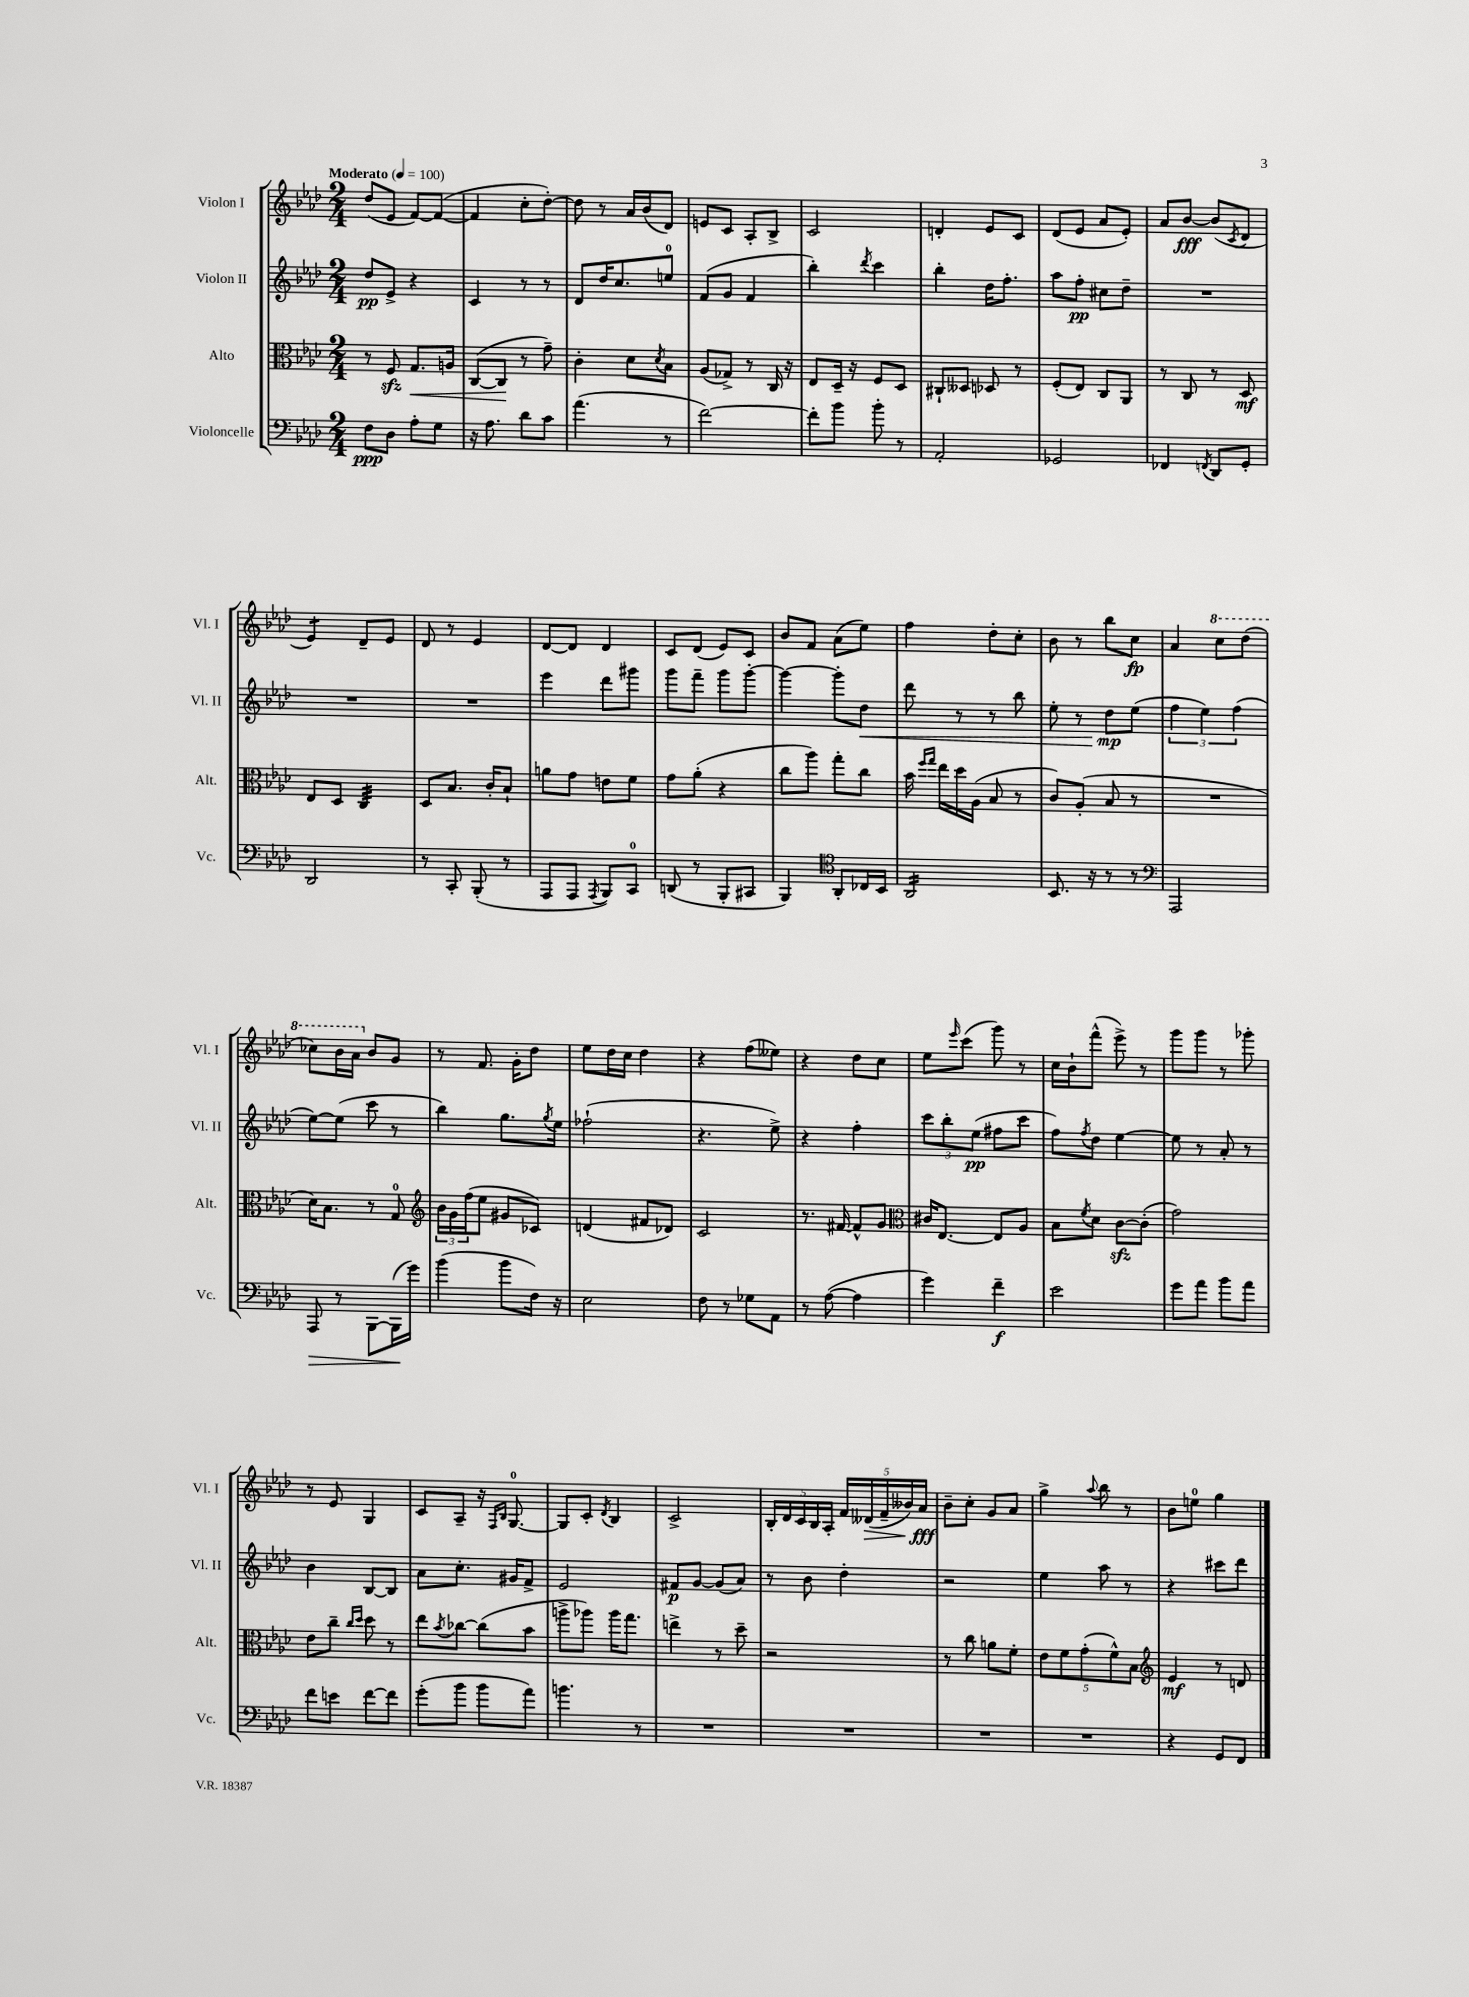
<<
\new StaffGroup <<
\new Staff = "s0" \with { instrumentName = "Violon I" shortInstrumentName = "Vl. I" } {
    \clef treble \key aes \major \numericTimeSignature \time 2/4 \tempo "Moderato" 4 = 100
    des''8( ees'8 f'8~) f'8~( |
    f'4 c''8-. des''8~-.) |
    des''8 r8 aes'16 bes'16( des'8) |
    e'8 c'8 aes8-. bes8-> |
    c'2 |
    d'4-. ees'8 c'8 |
    des'8( ees'8 aes'8 ees'8-.) |
    aes'8 bes'8~\fff bes'8( \acciaccatura { c'8 } des'8 |
    ees'4:8) des'8-- ees'8 |
    des'8 r8 ees'4 |
    des'8~ des'8 des'4 |
    c'8 des'8( ees'8) c'8 |
    bes'8 f'8 aes'8( ees''8) |
    f''4 des''8-. c''8-. |
    bes'8 r8 bes''8 c''8\fp |
    aes'4 \ottava #1 c'''8 des'''8( |
    ces'''8) bes''16 aes''16 \ottava #0 bes'8 g'8 |
    r8 f'8. g'16-. des''8 |
    ees''8 des''16 c''16 des''4 |
    r4 f''8( eeses''8) |
    r4 des''8 c''8 |
    ees''8 \grace { ees'''16 } c'''8( g'''8) r8 |
    c''16 bes'16-! f'''8-^( ees'''8->) r8 |
    g'''8 g'''8 r8 ges'''8-. |
    r8 ees'8 g4 |
    c'8 aes8-- r16 \grace { f16 bes16 } g8.-0~ |
    g8 c'8-. \acciaccatura { des'8 } bes4 |
    c'2-> |
    \tuplet 5/4 { bes16-. des'16 c'16 bes16 aes16-. } \tuplet 5/4 { f'16 deses'16\>( f'16-- beses'16) aes'16\fff\! } |
    bes'8-- c''8-. g'8 aes'8 |
    g''4-> \appoggiatura { aes''8 } bes''8 r8 |
    bes'8 e''8-0 g''4 \bar "|." |
}
\new Staff = "s1" \with { instrumentName = "Violon II" shortInstrumentName = "Vl. II" } {
    \clef treble \key aes \major \numericTimeSignature \time 2/4
    des''8\pp ees'8-> r4 |
    c'4 r8 r8 |
    des'8 des''16 c''8. e''8-0 |
    f'8( g'8 f'4 |
    bes''4-.) \acciaccatura { des'''8 } c'''4 |
    bes''4-. des''16 f''8.-. |
    aes''8 f''8-.\pp cis''8 des''8-- |
    R2 |
    R2 |
    R2 |
    ees'''4 des'''8 gis'''8 |
    g'''8 f'''8-- g'''8 g'''8~-. |
    g'''4~ g'''8-. des''8\< |
    des'''8 r8 r8 bes''8 |
    ees''8-. r8 des''8\mp\! ees''8( |
    \tuplet 3/2 { f''4 ees''4) f''4( } |
    ees''8~) ees''8( c'''8 r8 |
    bes''4) g''8. \acciaccatura { g''8 } ees''16 |
    fes''2-!( |
    r4. ees''8->) |
    r4 f''4-. |
    \tuplet 3/2 { c'''8 bes''8-. ees''8\pp( } fis''8 c'''8 |
    f''8) \acciaccatura { f''8 } des''8 ees''4~ |
    ees''8 r8 aes'8-. r8 |
    bes'4 bes8~ bes8 |
    aes'8 c''8.-. gis'16 f'8-> |
    ees'2 |
    fis'8\p g'8~ g'8( aes'8) |
    r8 bes'8 des''4-. |
    r2 |
    ees''4 aes''8 r8 |
    r4 cis'''8 des'''8 \bar "|." |
}
\new Staff = "s2" \with { instrumentName = "Alto" shortInstrumentName = "Alt." } {
    \clef alto \key aes \major \numericTimeSignature \time 2/4
    r8 f8\sfz g8.\< a16 |
    c8~( c8\! r8 g'8--) |
    c'4-. des'8 \acciaccatura { des'8 } bes8 |
    aes8( ges8->) r8 c16 r16 |
    ees8 des16-- r16 f8 des8 |
    cis8-! deses8 des8 r8 |
    f8-.( ees8) c8 aes,8 |
    r8 c8 r8 des8\mf |
    ees8 des8 c4:32 |
    des8 bes8. c'16-. bes8-! |
    a'8 g'8 e'8 f'8 |
    g'8 aes'8-.( r4 |
    c''8 aes''8) g''8-. c''8 |
    bes'16 \grace { f''16 g''16 } ees''16 des''16 aes16( bes8 r8 |
    c'8) aes8-.( bes8 r8 |
    R2 |
    des'16) bes8. r8 g8-0 |
    \clef treble \tuplet 3/2 { bes'16 g'16 f''16( } ees''8 gis'8 ces'8) |
    d'4( fis'8 des'8) |
    c'2 |
    r8. fis'16~ fis'8-^ g'8 |
    \clef alto cis'16 ees8.~ ees8 aes8 |
    bes8 \acciaccatura { f'8 } des'8 c'8~\sfz c'8-.( |
    g'2) |
    ees'8 c''8-- \grace { c''16 des''16 } des''8 r8 |
    ees''8 \acciaccatura { bes'8 } ces''8~ ces''8( bes'8 |
    a''8-> aes''8) aes''16 g''8. |
    e''4-> r8 des''8-- |
    r2 |
    r8 c''8 a'8 f'8-. |
    \tuplet 5/4 { ees'8 f'8 g'8-.( f'8-^) bes8 } |
    \clef treble ees'4\mf r8 d'8 \bar "|." |
}
\new Staff = "s3" \with { instrumentName = "Violoncelle" shortInstrumentName = "Vc." } {
    \clef bass \key aes \major \numericTimeSignature \time 2/4
    f8\ppp des8 aes8-. g8 |
    r16 aes8. des'8 c'8 |
    aes'4.( r8 |
    f'2~) |
    f'8-. bes'8 bes'8-. r8 |
    aes,2-. |
    ges,2 |
    fes,4 \acciaccatura { f,8 } des,8 g,8-. |
    des,2 |
    r8 c,8-. bes,,8-.( r8 |
    aes,,8 aes,,8 \acciaccatura { aes,,8 } bes,,8) c,8-0 |
    d,8( r8 bes,,8-. cis,8 |
    bes,,4) \clef tenor aes,8-. ces16 bes,16 |
    aes,2:16 |
    bes,8. r16 r8 r8 |
    \clef bass aes,,2 |
    aes,,8\> r8 bes,,8~ bes,,16\!( g'16) |
    bes'4( bes'8 f16) r16 |
    ees2 |
    f8 r8 ges8 aes,8 |
    r8 aes8~( aes4 |
    g'4) f'4--\f |
    ees'2 |
    g'8 aes'8 bes'8 aes'8 |
    f'8 e'8 f'8~ f'8 |
    g'8-.( bes'8 bes'8 aes'8) |
    b'4. r8 |
    R2 |
    R2 |
    R2 |
    R2 |
    r4 g,8 f,8 \bar "|." |
}
>>
>>
\layout { \context { \Score \remove "Bar_number_engraver" } }
